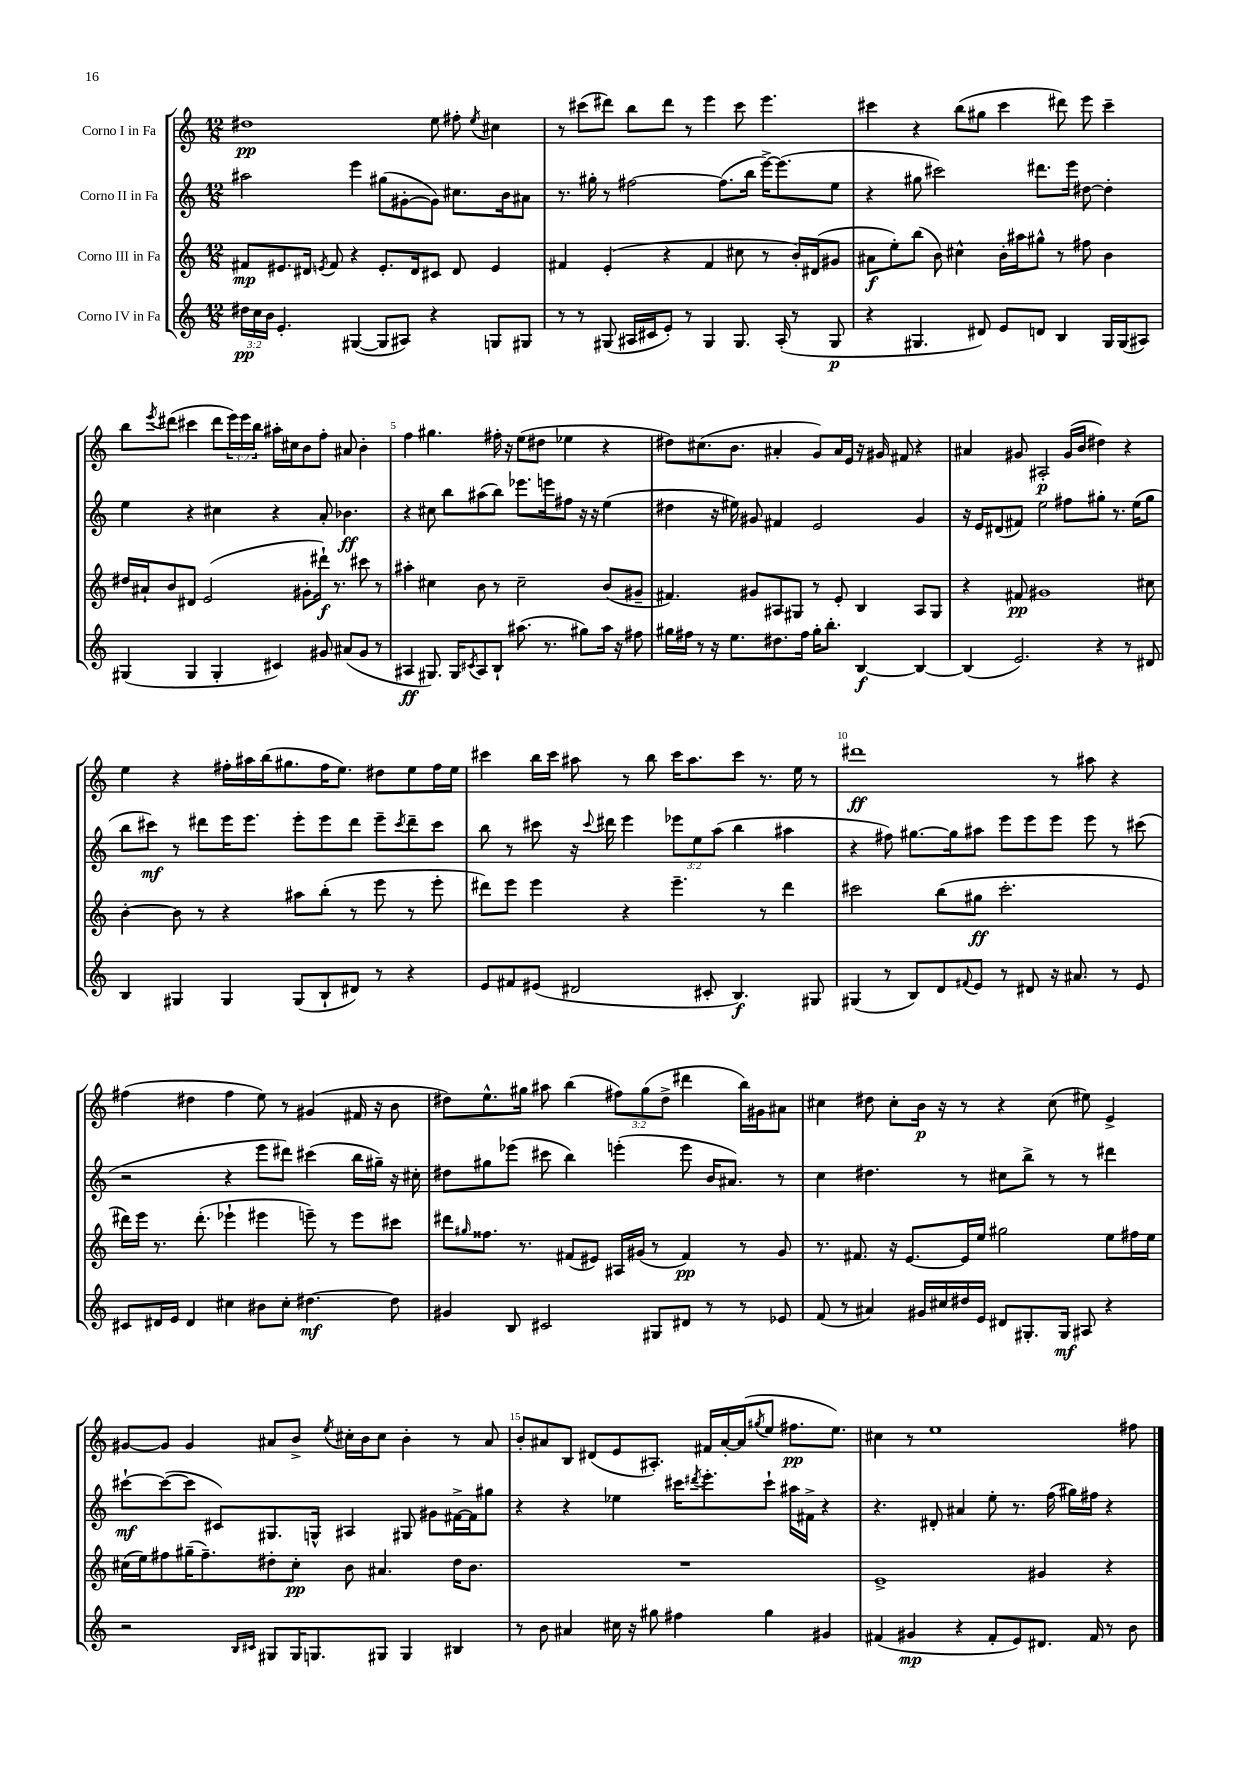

**kern	**kern	**kern	**kern
*staff4	*staff3	*staff2	*staff1
*clefG2	*clefG2	*clefG2	*clefG2
*k[]	*k[]	*k[]	*k[]
*M12/8	*M12/8	*M12/8	*M12/8
24dd#	8f#	2aa#	1dd#
24cc	.	.	.
24b	.	.	.
4.e'	8.e#	.	.
.	16d#	.	.
.	8qe	.	.
.	8f#	.	.
([4G#	4r	4eee	.
8G#]	8.e'	(8gg#	.
8A#)	.	[8g#'	.
.	16d#	.	.
4r	8c#	8g#])	8ee
.	8d#	8.cc#	8ff#'
.	.	.	8qee
8G	4e	.	4cc#
.	.	16b	.
8G#	.	8a#	.
=	=	=	=
8r	4f#	8.r	8r
8r	.	.	(8ccc#
.	.	16gg#'	.
(8G#	(4e'	8r	8ddd#)
16A#	.	[2ff#	8bb
16c#	.	.	.
8e')	4r	.	8ddd#
8r	.	.	8r
4G#	4f#	.	4eee
.	.	(8.ff#]	.
8.G#	8cc#	.	8ccc#
.	.	16bb	.
.	8r	[16eee^)	4.eee
(16A#'	.	(8.eee]	.
8r	16b')	.	.
.	(16d#	.	.
8G#	8g#	8ee	.
=	=	=	=
4r	8a#	4r	4ccc#
.	8ee')	.	.
4.G#	(8bb	8gg#	4r
.	8b)	2ccc#)	.
.	4cc#^^	.	(8bb
8d#)	.	.	8gg#
8e	16b'	.	4ccc#
.	16aa#	.	.
8d	8gg#^^	8.ddd#	.
4B	8r	.	8ddd#)
.	.	16eee	.
.	8ff#	[8dd#	8eee
16G#	4b	4dd#']	4ccc#~
(16G#	.	.	.
8A#)	.	.	.
=	=	=	=
(4G#	16dd#	4ee	8bb
.	16a#`	.	.
.	.	.	8qeee
.	8b	.	(8ddd#
4G#	8d#	4r	4ccc#
.	(2e	.	.
4G#'	.	4cc#	8ddd#
.	.	.	24eee)
.	.	.	24eee
.	.	.	24bb
4c#)	.	4r	16aa#'
.	.	.	16cc#
.	8g#'	.	8b
8g#	16ddd#`)	8a'	8ff'
.	8.r	.	.
(8a#	.	4.b-	8a#
8g#	8ccc#	.	4b'
8r	8r	.	.
=	=	=	=
4A#	4aa#'	4r	4ff
8.G#)	4cc#	8cc#	4.gg#
.	.	8bb	.
16G#	.	.	.
8qc#	.	.	.
8A#	8b	(8aa#	.
8B`	8r	8bb)	16ff#'
.	.	.	16r
(8.aa#	2cc#~	8.eee-	(8ee
.	.	.	8dd#
8.r	.	16eee	.
.	.	8ff#	4ee-
8gg#)	.	16r	.
.	.	16r	.
16aa#	(8b	(4ee	4r
16r	.	.	.
8ff#	8g#~	.	.
=	=	=	=
16gg#	4.f#)	4dd#	8dd#)
16ff#	.	.	.
8r	.	.	(8.cc#
16r	.	16r	.
8.ee	.	16ee#)	8.b
.	8g#	8g#	.
8.dd#	8A#	4f#	4a#'
.	8G#	.	.
16ff#	.	.	.
16gg#'	8r	2e	8g)
8.bb'	.	.	.
.	8e'	.	16a#
.	.	.	16e
[4B	4B	.	16r
.	.	.	16g#
.	.	.	8f#
4B_	8A#	4g#	4r
.	8G#	.	.
=	=	=	=
(4B]	4r	16r	4a#
.	.	16e	.
.	.	(8d#	.
2.e)	8f#	8f#)	8g#
.	1g#	2ee	2A#'
.	.	8ff#	(16g#
.	.	.	16b
4r	.	8gg#'	4dd#)
.	.	8.r	.
8r	.	.	4r
.	.	(16ee	.
8d#	8cc#	8gg#	.
=	=	=	=
4B	[4b'	8bb	4ee
.	.	8ccc#)	.
4G#	8b]	8r	4r
.	8r	8ddd#	.
4G#	4r	16eee	16ff#'
.	.	8.eee	16aa#
.	.	.	(16bb
.	.	.	8.gg#
(8G#	8aa#	8eee'	.
8B`	(8bb'	8eee	16ff#
.	.	.	8.ee)
8d#)	8r	8ddd#	.
8r	8eee	8eee~	8dd#
.	.	8qccc#	.
4r	8r	8ddd#~	8ee
.	8eee'	8ccc#	16ff#
.	.	.	16ee
=	=	=	=
8e	8ddd#)	8bb	4ccc#
8f#	8eee	8r	.
(8e#	4eee	8ccc#	16bb
.	.	.	16ccc#
2d#	.	16r	8aa#
.	.	8qqccc#	.
.	.	16ddd#	.
.	4r	4eee	8r
.	.	.	8bb
.	4.eee~	12eee-	16ccc#
.	.	.	8.aa#
.	.	12ee	.
8c#'	.	.	.
.	.	(12aa	.
4.B)	.	4bb	8ccc#
.	8r	.	8.r
.	4ddd#	4aa#	.
.	.	.	16ee
8G#	.	.	8r
=	=	=	=
(4G#	2ccc#	4r	1ddd#
8r	.	8ff#)	.
8B)	.	[8.gg#	.
8d	(8bb	.	.
.	.	16gg#]	.
8qqf#	.	.	.
8e	8gg#	8aa#	.
8r	2.ccc#'	8eee	.
8d#	.	8eee	.
16r	.	8eee	8r
8.a#	.	.	.
.	.	8eee	8aa#
8r	.	8r	4r
8e	.	(8ccc#	.
=	=	=	=
8c#	16ddd#)	2r	(4ff#
.	16eee	.	.
16d#	8.r	.	.
16e	.	.	.
4d#	.	.	4dd#
.	(8.ddd#'	.	.
4cc#	4eee-`	4r	4ff#
8b#	4eee#	8eee	8ee)
8cc#'	.	8ddd#)	8r
[4.dd#	8eee~)	(4ccc#	(4g#
.	8r	.	.
.	8eee	16bb	16f#
.	.	16gg#~)	16r
8dd#]	8ccc#	16r	8b
.	.	16cc#'	.
=	=	=	=
4g#	8ddd#	8dd#	8dd#)
.	16qqgg#	.	.
.	8.ff##	8gg#	8.ee^^
8B	.	(8eee-	.
.	8.r	.	16gg#
2c#	.	8ccc#	8aa#
.	(8f#	4bb)	(4bb
.	8e#)	.	.
.	16A#	(4eee'	12ff#)
.	(16g#	.	.
.	.	.	(12gg#
8G#	8r	.	.
.	.	.	12dd#^
8d#	4f#)	8eee	4ddd#
8r	.	16b	.
.	.	8.a#)	.
8r	8r	.	16bb)
.	.	.	16g#
8e-	8g#	8r	8a#
=	=	=	=
(8f	8.r	4cc	4cc#
8r	.	.	.
.	8.f#	.	.
4a#)	.	4.dd#	8dd#
.	16r	.	8cc#'
.	[8.e	.	.
16g#	.	.	16b
16cc#	.	.	16r
16dd#	16e]	8r	8r
16e	16ee	.	.
8d#	2gg#	8cc#	4r
8.G#'	.	8bb^	.
.	.	8r	(8cc#
16G#	.	.	.
8A#	.	8r	8ee#)
4r	8ee	4ddd#	4e^
.	16ff#	.	.
.	16ee	.	.
=	=	=	=
2r	(16cc#	[8ccc#`	[8g#
.	16ee)	.	.
.	8ff#	(8ccc#_	8g#]
.	(16gg#~	8ccc#]	4g#
.	8.ff#~)	.	.
.	.	8c#)	.
16qqB	.	.	.
16qqc#	.	.	.
8G#	8dd#'	8.G#	8a#
16G#	8cc#'	.	8b^
8.G	.	16G^^	.
.	.	.	8qee
.	8b	4A#	16cc#'
.	.	.	16b
8G#	4.a#	.	8cc#
4G#	.	8G#	4b'
.	.	8g#	.
4B#	16dd#	[16f#^	8r
.	8.b	16f#]	.
.	.	8gg#	8a#
=	=	=	=
8r	1.r	4r	8b'
8b	.	.	8a#
4a#	.	4r	8B
.	.	.	(8d#
16cc#	.	4ee-	8e
16r	.	.	.
8gg#	.	.	8.A#')
4ff#	.	16ccc#	.
.	.	8qddd#	.
.	.	8.eee'	16f#
.	.	.	[16a#'
.	.	.	(16a#]
.	.	.	8qgg#
4gg#	.	8ccc#`	8ee
.	.	16aa#	8.ff#
.	.	16f#^	.
4g#	.	4r	.
.	.	.	8.ee)
=	=	=	=
(4f#	1e^	4.r	4cc#
4g#	.	.	8r
.	.	8d#'	1ee
4r	.	4a#	.
8f#'	.	8ee'	.
8e)	.	8.r	.
8.d#	4g#	.	.
.	.	(16ff	.
.	.	16gg#)	.
16f#	.	16ff#	.
8r	4r	4r	.
8b	.	.	8ff#
==	==	==	==
*-	*-	*-	*-
